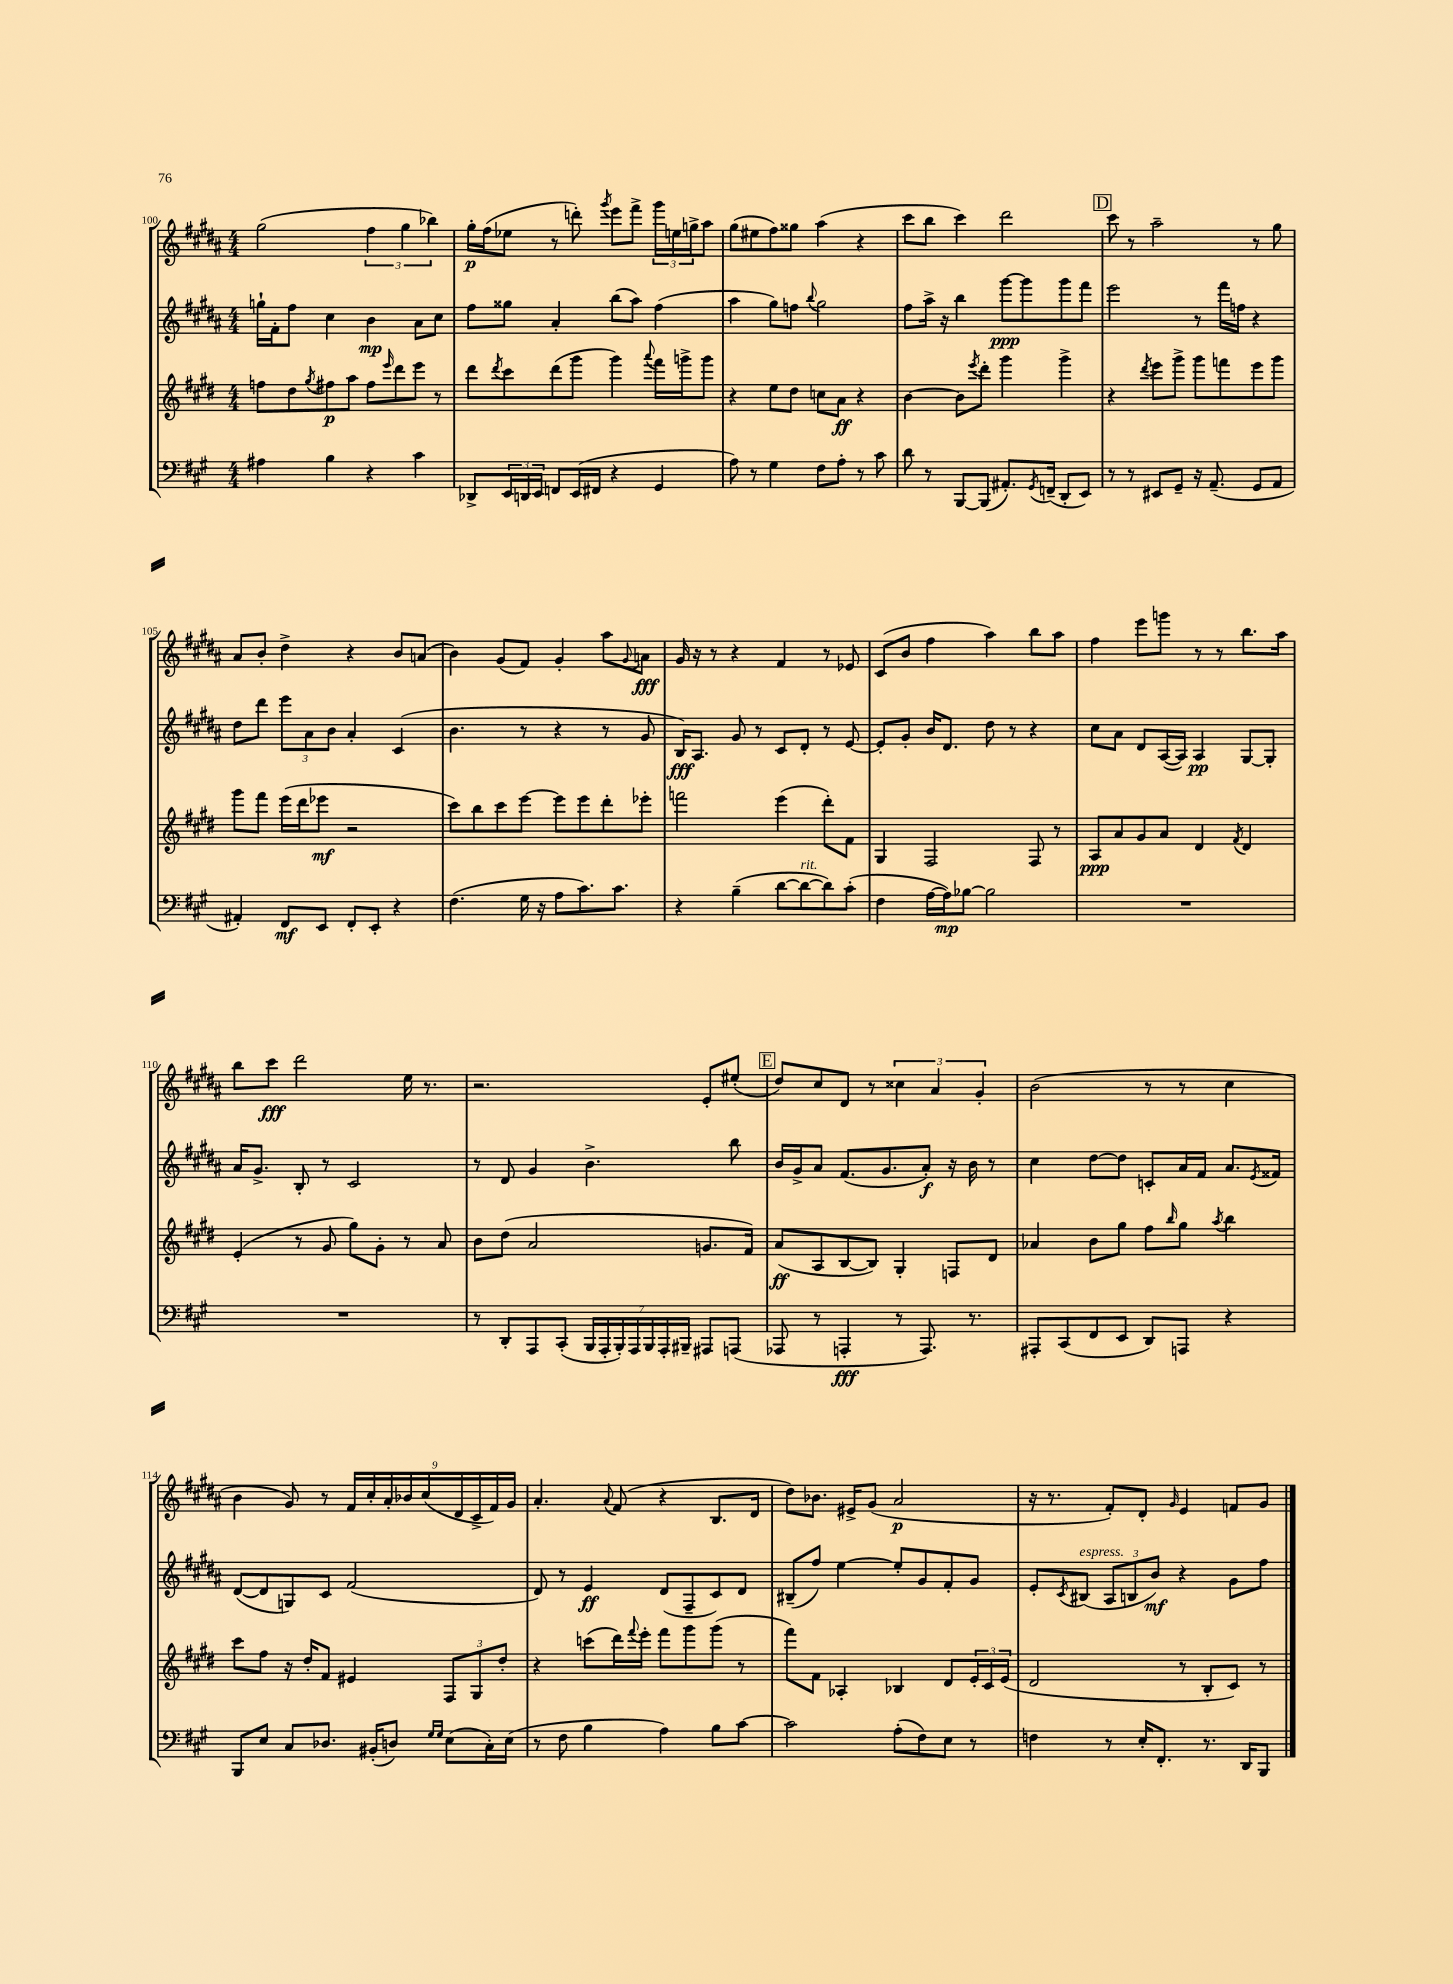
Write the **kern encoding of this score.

**kern	**dynam	**kern	**dynam	**kern	**dynam	**kern	**dynam
*part4	*part4	*part3	*part3	*part2	*part2	*part1	*part1
*staff4	*staff4	*staff3	*staff3	*staff2	*staff2	*staff1	*staff1
*clefF4	*	*clefG2	*	*clefG2	*	*clefG2	*
*k[f#c#g#]	*	*k[f#c#g#d#]	*	*k[f#c#g#d#a#]	*	*k[f#c#g#d#a#]	*
*M4/4	*	*M4/4	*	*M4/4	*	*M4/4	*
=100	=100	=100	=100	=100	=100	=100	=100
4A#X\	.	8ffn\L	.	16ggn`\LL	.	(2gg#\	.
.	.	.	.	16f#'\J	.	.	.
.	.	8dd#\	.	8ff#\J	.	.	.
.	.	8qgg#/	.	.	.	.	.
4B\	.	8ff#X\	p	4cc#\	.	.	.
.	.	8aa\J	.	.	.	.	.
4r	.	8ff#\L	.	4b\	mp	6ff#\	.
.	.	16qqeee/	.	.	.	.	.
.	.	8ddd#\	.	.	.	.	.
.	.	.	.	.	.	6gg#\	.
4c#\	.	8eee\J	.	8a#\L	.	.	.
.	.	.	.	.	.	6bb-X\)	.
.	.	8r	.	8cc#\J	.	.	.
=101	=101	=101	=101	=101	=101	=101	=101
8DD-X^/L	.	8ddd#\L	.	8ff#\L	.	16gg#'\LL	p
.	.	.	.	.	.	(16ff#\J	.
.	.	8qddd#/	.	.	.	.	.
24EE/L	.	8ccc#\	.	8gg##X\J	.	8ee-X\J	.
24DDn/	.	.	.	.	.	.	.
24EE/JJ	.	.	.	.	.	.	.
8FFn/L	.	(8ddd#\	.	4a#'/	.	8r	.
(16EE/L	.	8ggg#\J	.	.	.	8dddn'\)	.
16FF#X/JJ	.	.	.	.	.	.	.
.	.	.	.	.	.	8qggg#/	.
4r	.	4ggg#\)	.	(8bb\L	.	8eee\L	.
.	.	.	.	8aa#\J)	.	8fff#^\J	.
.	.	8qqaaa/	.	.	.	.	.
4GG#/	.	16fff#\LL	.	(4ff#\	.	24ggg#\LL	.
.	.	.	.	.	.	24een\	.
.	.	16gggn^\J	.	.	.	.	.
.	.	.	.	.	.	24ggn^\J	.
.	.	8ggg\J	.	.	.	8aa#\J	.
=102	=102	=102	=102	=102	=102	=102	=102
8A\)	.	4r	.	4aa#\	.	(8gg#\L	.
8r	.	.	.	.	.	8ee#X\	.
4G#\	.	8ee\L	.	8gg#\L)	.	8ff#\)	.
.	.	8dd#\J	.	8ffn\J	.	8gg##X\J	.
.	.	.	.	8qqbb/	.	.	.
8F#\L	.	8ccn\L	.	2gg#\	.	(4aa#\	.
8A'\J	.	8a\J	ff	.	.	.	.
8r	.	4r	.	.	.	4r	.
8c#\	.	.	.	.	.	.	.
=103	=103	=103	=103	=103	=103	=103	=103
8d\	.	[4b\	.	8ff#\L	.	8ccc#\L	.
8r	.	.	.	16aa#^\Jk	.	8bb\J	.
.	.	.	.	16r	.	.	.
[8BBB/L	.	8b\L]	.	4bb\	.	4ccc#\)	.
.	.	8qeee/	.	.	.	.	.
(8BBB/J]	.	8ddd#'\J	.	.	.	.	.
8.AA#X'/L)	.	4ggg#\	.	[8ggg#\L	ppp	2ddd#\	.
.	.	.	.	8ggg#\]	.	.	.
8qGG#/	.	.	.	.	.	.	.
(16FFn~/Jk	.	.	.	.	.	.	.
8DD'/L	.	4ggg#^\	.	8ggg#\	.	.	.
8EE/J)	.	.	.	8fff#\J	.	.	.
!!LO:REH:place=s1:t=D
=104	=104	=104	=104	=104	=104	=104	=104
8r	.	4r	.	2eee\	.	8ccc#\	.
8r	.	.	.	.	.	8r	.
.	.	8qddd#/	.	.	.	.	.
8EE#X/L	.	8eee\L	.	.	.	2aa#~\	.
8GG#~/J	.	8ggg#^\J	.	.	.	.	.
16r	.	8ggg#\L	.	8r	.	.	.
(8.AA~/	.	.	.	.	.	.	.
.	.	8fffn\	.	16fff#\LL	.	.	.
.	.	.	.	16ffn\JJ	.	.	.
8GG#/L	.	8eee\	.	4r	.	8r	.
8AA/J	.	8ggg#\J	.	.	.	8gg#\	.
!!LO:LB:g=z
=105	=105	=105	=105	=105	=105	=105	=105
4AA#X'/)	.	8ggg#\L	.	8dd#\L	.	8a#/L	.
.	.	8fff#\J	.	8ddd#\J	.	8b'/J	.
8FF#/L	mf	(16eee\LL	.	12eee\L	.	4dd#^\	.
.	.	16ddd#\J	.	.	.	.	.
.	.	.	.	12a#\	.	.	.
8EE/J	.	8eee-X\J	mf	.	.	.	.
.	.	.	.	12b\J	.	.	.
8FF#'/L	.	2r	.	4a#'/	.	4r	.
8EE'/J	.	.	.	.	.	.	.
4r	.	.	.	(4c#/	.	8b/L	.
.	.	.	.	.	.	(8an/J	.
=106	=106	=106	=106	=106	=106	=106	=106
(4.F#\	.	8ccc#\L)	.	4.b\	.	4b\)	.
.	.	8bb\	.	.	.	.	.
.	.	8ccc#\	.	.	.	(8g#/L	.
16G#\	.	[8eee\J	.	8r	.	8f#/J)	.
16r	.	.	.	.	.	.	.
8A\L	.	8eee\L]	.	4r	.	4g#'/	.
8.c#\)	.	8eee\	.	.	.	.	.
.	.	8ddd#'\	.	8r	.	8aa#\L	.
8.c#\J	.	.	.	.	.	.	.
.	.	.	.	.	.	8qqg#/	.
.	.	8eee-X'\J	.	8g#/	.	8an\J	fff
=107	=107	=107	=107	=107	=107	=107	=107
4r	.	2fffn\	.	16B/KL)	fff	16g#/	.
.	.	.	.	8.A#/J	.	16r	.
.	.	.	.	.	.	8r	.
(4B~\	.	.	.	8g#/	.	4r	.
.	.	.	.	8r	.	.	.
[8d\L	.	(4eee\	.	8c#/L	.	4f#/	.
!LO:TX:a:i:t=rit.	!	!	!	!	!	!	!
8d\_	.	.	.	8d#'/J	.	.	.
8d\])	.	8ddd#'\L)	.	8r	.	8r	.
(8c#'\J	.	8f#\J	.	[8e/	.	8e-X/	.
=108	=108	=108	=108	=108	=108	=108	=108
4F#\	.	4G#/	.	8e'/L]	.	(8c#/L	.
.	.	.	.	8g#'/J	.	8b/J	.
[16A\LL	.	2F#/	.	16b/KL	.	4ff#\	.
16A\J])	mp	.	.	8.d#/J	.	.	.
[8B-X\J	.	.	.	.	.	.	.
2B-\]	.	.	.	8dd#\	.	4aa#\)	.
.	.	.	.	8r	.	.	.
.	.	8F#/	.	4r	.	8bb\L	.
.	.	8r	.	.	.	8aa#\J	.
=109	=109	=109	=109	=109	=109	=109	=109
1r	.	8A/L	ppp	8cc#\L	.	4ff#\	.
.	.	8a/	.	8a#\J	.	.	.
.	.	8g#/	.	8d#/L	.	8eee\L	.
.	.	8a/J	.	([16A#/L	.	8gggn\J	.
.	.	.	.	16A#/JJ])	.	.	.
.	.	4d#/	.	4A#/	pp	8r	.
.	.	.	.	.	.	8r	.
.	.	8qf#/	.	.	.	.	.
.	.	4d#/	.	[8G#/L	.	8.bb\L	.
.	.	.	.	8G#'/J]	.	.	.
.	.	.	.	.	.	16aa#\Jk	.
!!LO:LB:g=z
=110	=110	=110	=110	=110	=110	=110	=110
1r	.	(4e'/	.	16a#/KL	.	8bb\L	.
.	.	.	.	8.g#^/J	.	.	.
.	.	.	.	.	.	8ccc#\J	fff
.	.	8r	.	8B'/	.	2ddd#\	.
.	.	8g#/	.	8r	.	.	.
.	.	8gg#\L)	.	2c#/	.	.	.
.	.	8g#'\J	.	.	.	.	.
.	.	8r	.	.	.	16ee\	.
.	.	.	.	.	.	8.r	.
.	.	8a/	.	.	.	.	.
=111	=111	=111	=111	=111	=111	=111	=111
8r	.	8b\L	.	8r	.	2.r	.
8DD'/L	.	(8dd#\J	.	8d#/	.	.	.
8AAA/	.	2a/	.	4g#/	.	.	.
(8CC#'/J	.	.	.	.	.	.	.
28BBB/LL	.	.	.	4.b^\	.	.	.
28AAA'/	.	.	.	.	.	.	.
28BBB'/)	.	.	.	.	.	.	.
28AAA/	.	.	.	.	.	.	.
28BBB/	.	.	.	.	.	.	.
28AAA'/	.	.	.	.	.	.	.
28BBB#X~/JJ	.	.	.	.	.	.	.
8AAA#X/L	.	8.gn/L	.	.	.	8e'/L	.
(8AAAn/J	.	.	.	8bb\	.	(8ee#X'/J	.
.	.	16f#/Jk)	.	.	.	.	.
!!LO:REH:place=s1:t=E
=112	=112	=112	=112	=112	=112	=112	=112
8AAA-X/	.	(8a/L	ff	16b/LL	.	8dd#/L)	.
.	.	.	.	16g#^/J	.	.	.
8r	.	8A/	.	8a#/J	.	8cc#/	.
4AAAn'/	fff	[8B/	.	(8.f#/L	.	8d#/J	.
.	.	8B/J])	.	.	.	8r	.
.	.	.	.	8.g#/	.	.	.
8r	.	4G#'/	.	.	.	6cc##X\	.
8.AAA/)	.	.	.	8a#'/J)	f	.	.
.	.	.	.	.	.	6a#/	.
.	.	8Fn/L	.	16r	.	.	.
8.r	.	.	.	16b\	.	.	.
.	.	.	.	.	.	6g#'/	.
.	.	8d#/J	.	8r	.	.	.
=113	=113	=113	=113	=113	=113	=113	=113
8AAA#X'/L	.	4a-X/	.	4cc#\	.	(2b\	.
(8CC#/	.	.	.	.	.	.	.
8FF#/	.	8b\L	.	[8dd#\L	.	.	.
8EE/J	.	8gg#\J	.	8dd#\J]	.	.	.
8DD/L)	.	8ff#\L	.	8cn'/L	.	8r	.
.	.	16qqbb/	.	.	.	.	.
8AAAn/J	.	8gg#\J	.	16a#/L	.	8r	.
.	.	.	.	16f#/JJ	.	.	.
.	.	8qaa/	.	.	.	.	.
4r	.	4bb\	.	8.a#/L	.	4cc#\	.
.	.	.	.	8qe/	.	.	.
.	.	.	.	16f##X/Jk	.	.	.
!!LO:LB:g=z
=114	=114	=114	=114	=114	=114	=114	=114
8BBB/L	.	8ccc#\L	.	([8d#/L	.	4b\	.
8E/J	.	8ff#\J	.	8d#/]	.	.	.
8C#/L	.	16r	.	8Gn/)	.	8g#/)	.
.	.	16dd#'/KL	.	.	.	.	.
8.D-X/J	.	8f#/J	.	8c#/J	.	8r	.
.	.	4e#X/	.	(2f#/	.	18f#/LL	.
.	.	.	.	.	.	18cc#'/	.
(16BB#X'/KL	.	.	.	.	.	.	.
.	.	.	.	.	.	18a#'/	.
8Dn/J)	.	.	.	.	.	.	.
.	.	.	.	.	.	18b-X/	.
.	.	.	.	.	.	(18cc#/	.
16qqG#/LL	.	.	.	.	.	.	.
16qqG#/JJ	.	.	.	.	.	.	.
(8E\L	.	12F#/L	.	.	.	.	.
.	.	.	.	.	.	18d#/	.
.	.	12G#/	.	.	.	18c#^/	.
16C#'\L)	.	.	.	.	.	.	.
.	.	.	.	.	.	18f#/)	.
.	.	12dd#'/J	.	.	.	.	.
(16E\JJ	.	.	.	.	.	.	.
.	.	.	.	.	.	18g#/JJ	.
=115	=115	=115	=115	=115	=115	=115	=115
8r	.	4r	.	8d#/)	.	4.a#'/	.
8F#\	.	.	.	8r	.	.	.
4B\	.	(8cccn\L	.	4e/	ff	.	.
.	.	.	.	.	.	8qqa#/	.
.	.	16ddd#\L)	.	.	.	(8f#/	.
.	.	8qqfff#/	.	.	.	.	.
.	.	16eee'\JJ	.	.	.	.	.
4A\)	.	8fff#\L	.	(8d#/L	.	4r	.
.	.	8ggg#\	.	8F#~/	.	.	.
8B\L	.	(8ggg#\J	.	8c#/)	.	8.B/L	.
[8c#\J	.	8r	.	8d#/J	.	.	.
.	.	.	.	.	.	16d#/Jk	.
=116	=116	=116	=116	=116	=116	=116	=116
2c#\]	.	8fff#\L)	.	(8B#X~/L	.	8dd#\L)	.
.	.	8f#\J	.	8ff#/J)	.	8.b-X\J	.
.	.	4A-X'/	.	[4ee\	.	.	.
.	.	.	.	.	.	16e#X^/KL	.
.	.	.	.	.	.	(8g#/J	.
(8A'\L	.	4B-X/	.	8ee'/L]	.	2a#/	p
8F#\)	.	.	.	8g#/	.	.	.
8E\J	.	8d#/L	.	8f#'/	.	.	.
8r	.	24e'/L	.	8g#/J	.	.	.
.	.	24c#/	.	.	.	.	.
.	.	(24e/JJ	.	.	.	.	.
=117	=117	=117	=117	=117	=117	=117	=117
4Fn\	.	2d#/	.	8e'/L	.	16r	.
.	.	.	.	.	.	8.r	.
.	.	.	.	8qc#/	.	.	.
!	!	!	!	!LO:TX:a:i:t=espress.	!	!	!
.	.	.	.	(8B#X/J	.	.	.
8r	.	.	.	12A#/L	.	8f#'/L)	.
.	.	.	.	12Bn/	.	.	.
16E'/KL	.	.	.	.	.	8d#'/J	.
.	.	.	.	12b/J)	mf	.	.
8.FF#'/J	.	.	.	.	.	.	.
.	.	.	.	.	.	16qqg#/	.
.	.	8r	.	4r	.	4e/	.
8.r	.	8B'/L	.	.	.	.	.
.	.	8c#/J)	.	8g#\L	.	8fn/L	.
16DD/KL	.	.	.	.	.	.	.
8BBB/J	.	8r	.	8ff#\J	.	8g#/J	.
==	==	==	==	==	==	==	==
*-	*-	*-	*-	*-	*-	*-	*-
